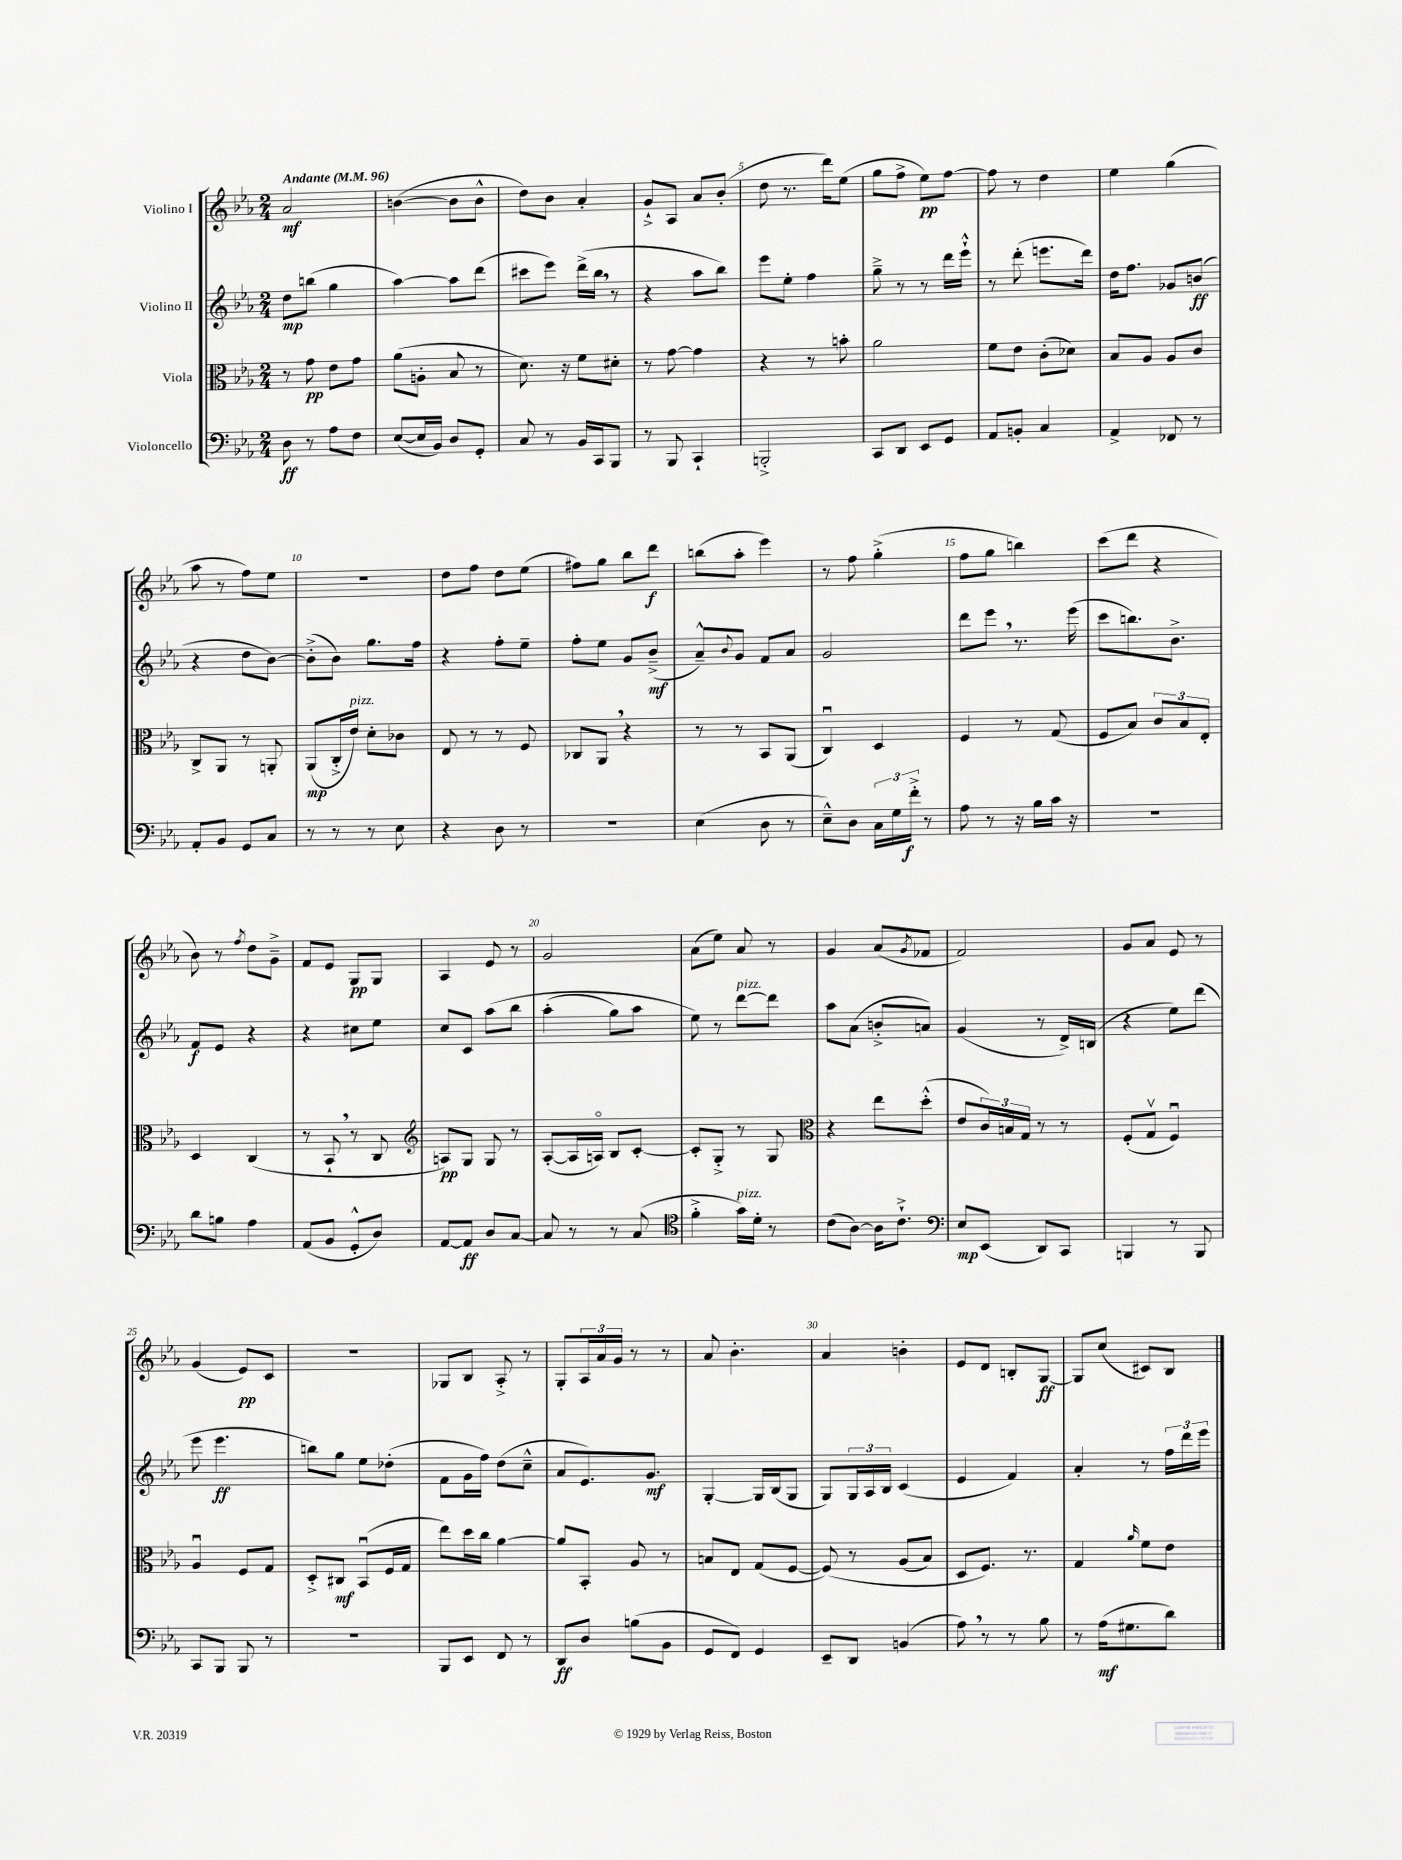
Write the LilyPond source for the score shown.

<<
\new StaffGroup <<
\new Staff = "s0" \with { instrumentName = "Violino I" } {
    \clef treble \key ees \major \numericTimeSignature \time 2/4 \tempo "Andante" 4 = 96
    aes'2\mf |
    b'4~( b'8 b'8-^ |
    d''8) bes'8 aes'4-. |
    g'8-!-> aes8 aes'8 bes'8-.( |
    d''8 r8. d'''16) ees''8( |
    g''8 f''8-> ees''8\pp) f''8~ |
    f''8 r8 d''4 |
    ees''4 g''4( |
    aes''8 r8 f''8) ees''8 |
    R2 |
    d''8 f''8 d''8 ees''8( |
    fis''8) g''8 bes''8 d'''8\f |
    b''8( aes''8-. ees'''4) |
    r8 f''8 g''4-.->( |
    f''8 g''8 b''4) |
    c'''8( d'''8 r4 |
    bes'8) r8 \acciaccatura { f''8 } d''8 g'8---> |
    f'8 ees'8 g8\pp g8 |
    aes4 ees'8 r8 |
    g'2 |
    aes'8( ees''8) aes'8 r8 |
    g'4 aes'8( \acciaccatura { g'8 } fes'8 |
    f'2) |
    g'8 aes'8 ees'8 r8 |
    g'4( ees'8\pp) c'8 |
    R2 |
    ges8 bes8 aes8-.-> r8 |
    g8-. \tuplet 3/2 { aes16 aes'16 g'16 } r8 r8 |
    aes'8 bes'4.-. |
    aes'4 b'4-. |
    ees'8 d'8 b8-. g8~\ff |
    g8 c''8( cis'8) bes8 \bar "|." |
}
\new Staff = "s1" \with { instrumentName = "Violino II" } {
    \clef treble \key ees \major \numericTimeSignature \time 2/4
    d''8\mp b''8( g''4 |
    aes''4~) aes''8 d'''8( |
    cis'''8 ees'''8) d'''16->( bes''16 \breathe r8 |
    r4 aes''8 bes''8) |
    ees'''8 ees''8-. f''4 |
    g''8---> r8 r8 d'''16 ees'''16-!-^ |
    r8 d'''8-.( e'''8. d'''16) |
    d''16 f''8. ges'8 b'8\ff( |
    r4 d''8 bes'8~) |
    bes'8-.->( bes'8) g''8. f''16 |
    r4 f''8-. ees''8-- |
    f''8-. ees''8 g'8 bes'8--->\mf( |
    aes'8---^) \appoggiatura { bes'8 } g'8 f'8 aes'8 |
    g'2 |
    d'''8 ees'''8 \breathe r8. ees'''16( |
    c'''8 b''8.) bes'8.-> |
    f'8\f ees'8 r4 |
    r4 cis''8 ees''8 |
    c''8 c'8 aes''8\( bes''8 |
    aes''4-.( g''8) aes''8 |
    ees''8\) r8 d'''8~^\markup { \italic "pizz." } d'''8 |
    aes''8 aes'8( b'8-.-> a'8) |
    g'4( r8 d'16->) b16( |
    r4 ees''8) d'''8( |
    ees'''8 ees'''4.\ff |
    b''8) g''8 ees''8 des''8-.( |
    f'8 g'16 f''16) d''8( c''8---^ |
    aes'8 ees'8.) g'8.\mf |
    g4~-. g16 bes16( g8 |
    g8) \tuplet 3/2 { g16 aes16 bes16 } c'4( |
    ees'4 f'4) |
    aes'4-. r8 \tuplet 3/2 { f''16 d'''16 ees'''16 } \bar "|." |
}
\new Staff = "s2" \with { instrumentName = "Viola" } {
    \clef alto \key ees \major \numericTimeSignature \time 2/4
    r8 g'8\pp ees'8 g'8 |
    aes'8( a8-. bes8 r8 |
    d'8.) r16 f'8 dis'8-. |
    r8 g'8~ g'4 |
    r4 r8 b'8-. |
    aes'2 |
    f'8 ees'8 c'8-.( des'8) |
    bes8 aes8 aes8 c'8 |
    c8-> aes,8 r8 a,8-. |
    aes,8\mp( c16-.-> ees'16^\markup { \italic "pizz." }) d'8-. ces'8 |
    ees8 r8 r8 f8 |
    ces8 aes,8 \breathe r4 |
    r8 r8 bes,8 aes,8( |
    c4\downbow) d4 |
    f4 r8 g8( |
    f8 bes8) \tuplet 3/2 { c'8 bes8 ees8-. } |
    d4 c4( |
    r8 bes,8-! \breathe r8 c8 |
    \clef treble a8\pp) g8 g8 r8 |
    aes8~-.( aes16 a16\flageolet) bes8 c'8~-. |
    c'8-. g8-.-> r8 g8 |
    \clef alto r4 ees''8 d''8-.-^( |
    ees'8 \tuplet 3/2 { c'16) b16 g16 } r8 r8 |
    f8-.( g8\upbow f4\downbow) |
    aes4\downbow f8 g8 |
    d8-.-> cis8\mf bes,8\downbow( f16 g16 |
    ees''8) d''16 c''16 aes'4~ |
    aes'8 bes,8-. aes8 r8 |
    b8 ees8 g8( f8~ |
    f8)\( r8 aes8( bes8) |
    d8 f8.\) r8. |
    g4 \grace { aes'16 } f'8 ees'8 \bar "|." |
}
\new Staff = "s3" \with { instrumentName = "Violoncello" } {
    \clef bass \key ees \major \numericTimeSignature \time 2/4
    d8\ff r8 aes8 f8 |
    ees8~( ees16 bes,16) d8 g,8-. |
    c8 r8 bes,16 c,16 bes,,8 |
    r8 bes,,8 c,4-! |
    b,,2-.-> |
    c,8 d,8 ees,8 g,8 |
    aes,8 b,8-. c4 |
    aes,4-> fes,8 r8 |
    aes,8-. bes,8 g,8 c8 |
    r8 r8 r8 ees8 |
    r4 d8 r8 |
    r2 |
    ees4( d8 r8 |
    ees8---^) d8 \tuplet 3/2 { c16 g16 f'16-.->\f } r8 |
    aes8 r8 r16 bes16 c'16 r16 |
    r2 |
    d'8 b8 aes4 |
    aes,8( bes,8 g,8-.-^ d8) |
    aes,8~ aes,8\ff d8 c8~ |
    c8 r8 r8 c8( |
    \clef tenor f'4-.-> g'16^\markup { \italic "pizz." }) d'16-. r8 |
    c'8( aes8~) aes16 c'8.-!-> |
    \clef bass ees8\mp ees,8( d,8) c,8 |
    b,,4 r8 b,,8 |
    c,8 bes,,8 bes,,8 r8 |
    R2 |
    bes,,8 ees,8 f,8 r8 |
    d,8\ff d8 b8( bes,8 |
    g,8 f,8) g,4 |
    ees,8-- d,8 b,4( |
    aes8) \breathe r8 r8 bes8 |
    r8 aes16\mf( gis8. d'8) \bar "|." |
}
>>
>>
\layout { \context { \Score \override BarNumber.break-visibility = ##(#f #t #t) barNumberVisibility = #(every-nth-bar-number-visible 5) } }
